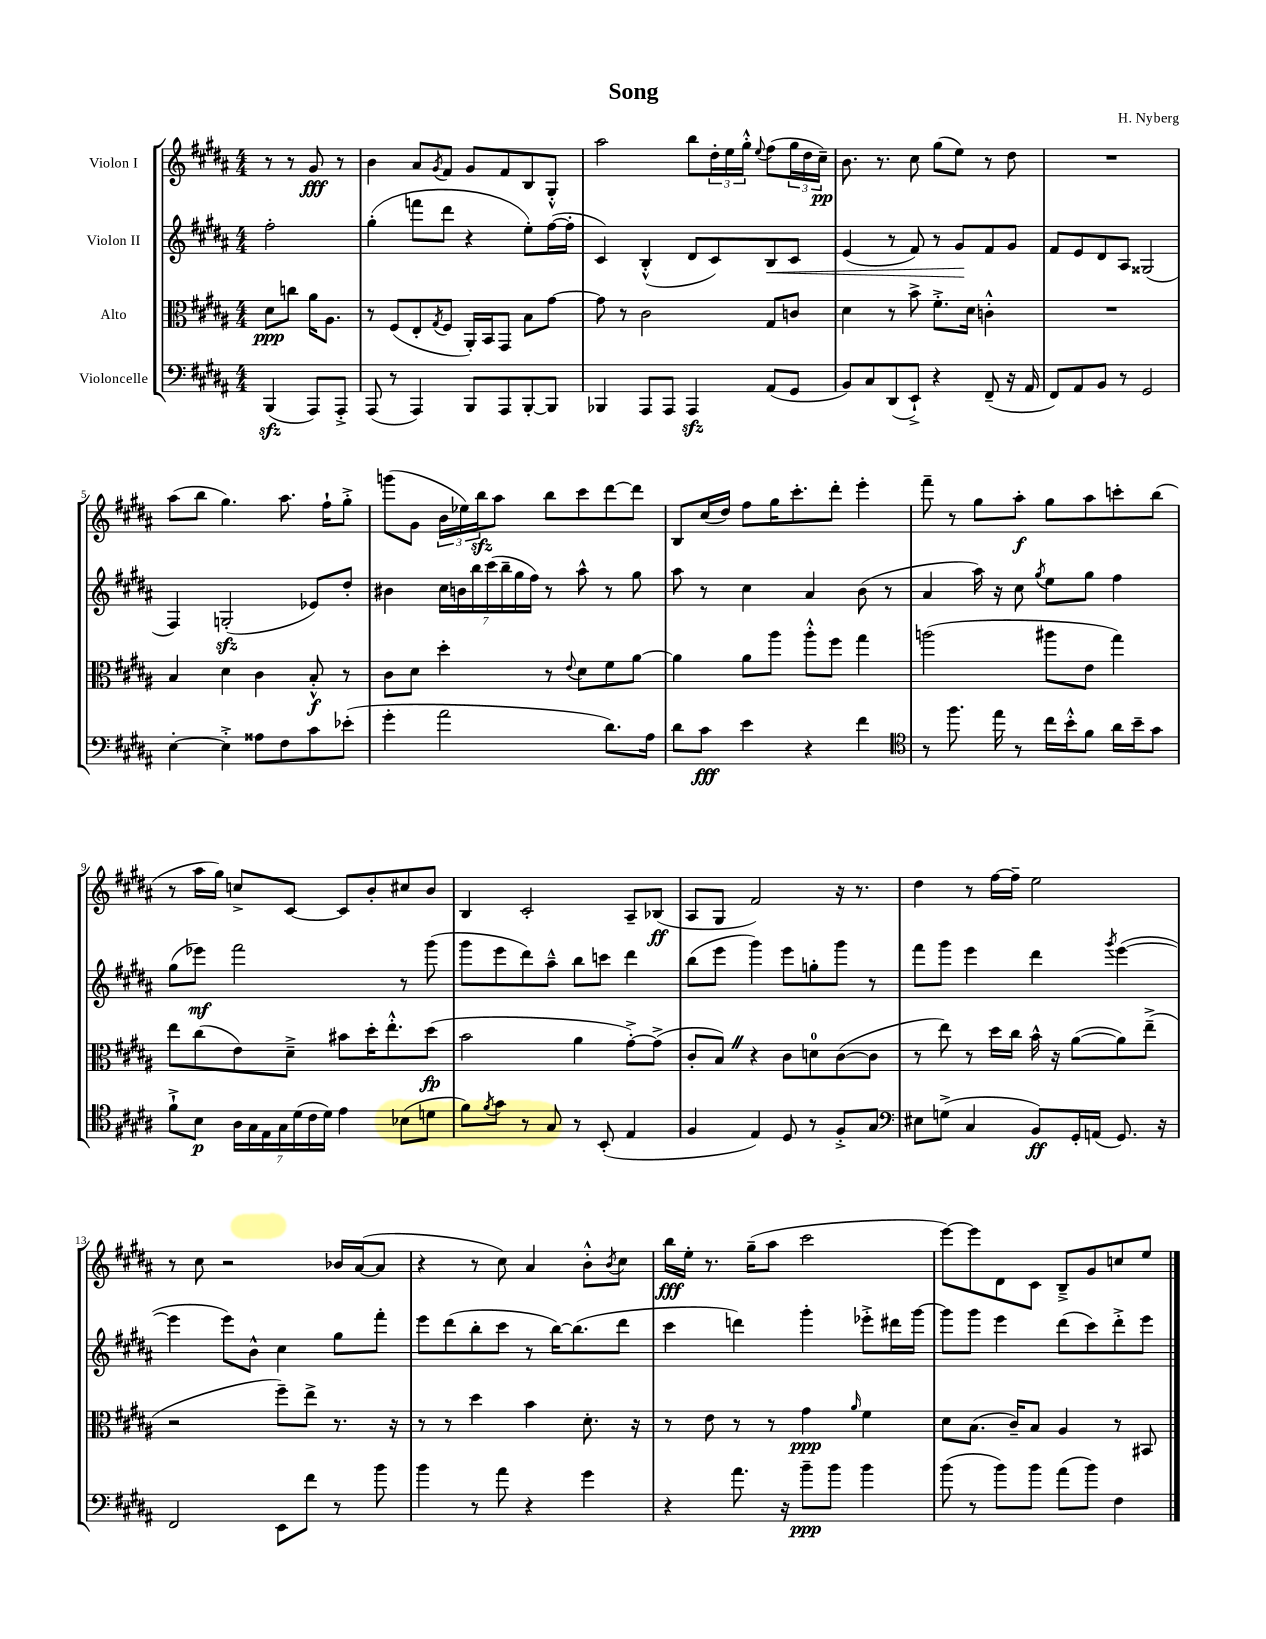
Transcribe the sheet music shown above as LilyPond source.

\header { title = "Song" composer = "H. Nyberg" }
<<
\new StaffGroup <<
\new Staff = "s0" \with { instrumentName = "Violon I" } {
    \clef treble \key b \major \numericTimeSignature \time 4/4 \partial 2
    r8 r8 gis'8\fff r8 |
    b'4 ais'8 \acciaccatura { gis'8 } fis'8 gis'8 fis'8 b8 gis8-.-^ |
    ais''2 b''8 \tuplet 3/2 { dis''16-. e''16 gis''16-.-^ } \appoggiatura { e''8 } fis''8( \tuplet 3/2 { gis''16 dis''16 cis''16--\pp) } |
    b'8. r8. cis''8 gis''8( e''8) r8 dis''8 |
    R1 |
    ais''8( b''8 gis''4.) ais''8. fis''16-! gis''8-.-> |
    g'''8( gis'8 \tuplet 3/2 { b'16 ees''16) b''16\sfz } ais''8 b''8 cis'''8 dis'''8~ dis'''8 |
    b8 cis''16( dis''16) fis''8 gis''16 cis'''8.-. dis'''8-. e'''4-. |
    fis'''8-- r8 gis''8 ais''8-.\f gis''8 ais''8 c'''8-. b''8( |
    r8 ais''16 gis''16) c''8-> cis'8~ cis'8 b'8-. cis''8 b'8 |
    b4 cis'2-. ais8-- bes8\ff( |
    ais8 gis8 fis'2) r16 r8. |
    dis''4 r8 fis''16~ fis''16-- e''2 |
    r8 cis''8 r2 bes'16 ais'16~( ais'8 |
    r4 r8 cis''8) ais'4 b'8-.-^ \acciaccatura { b'8 } cis''8 |
    b''16\fff e''16-. r8. gis''16--( ais''8 cis'''2 |
    e'''8~) e'''8 dis'8 cis'8 b8---> gis'8 c''8 e''8 \bar "|." |
}
\new Staff = "s1" \with { instrumentName = "Violon II" } {
    \clef treble \key b \major \numericTimeSignature \time 4/4 \partial 2
    fis''2-. |
    gis''4-.( f'''8 dis'''8 r4 e''8-.) fis''16~( fis''16-. |
    cis'4) b4-.-^( dis'8 cis'8) b8\< cis'8 |
    e'4( r8 fis'8) r8 gis'8\! fis'8 gis'8 |
    fis'8 e'8 dis'8 ais8 gisis2( |
    fis4) g2-.\sfz( ees'8) dis''8-. |
    bis'4 \tuplet 7/4 { cis''16 b'16 b''16 cis'''16( b''16-- gis''16 fis''16) } r8 ais''8-^ r8 gis''8 |
    ais''8 r8 cis''4 ais'4 b'8( r8 |
    ais'4 ais''16) r16 cis''8 \acciaccatura { gis''8 } e''8 gis''8 fis''4 |
    gis''8( ees'''8\mf) fis'''2 r8 gis'''8( |
    gis'''8 e'''8 dis'''8) ais''8---^ b''8 c'''8 dis'''4 |
    b''8( e'''8 gis'''4) e'''8 g''8-. gis'''8 r8 |
    fis'''8 gis'''8 e'''4 dis'''4 \acciaccatura { gis'''8 } e'''4~( |
    e'''4 e'''8) b'8-^ cis''4 gis''8 fis'''8-. |
    e'''8 dis'''8( b''8-. cis'''8 r8 b''16~) b''8.( dis'''8 |
    cis'''4 d'''4) gis'''4-. ees'''8-.-> dis'''16 gis'''16~ |
    gis'''8 gis'''8 e'''4 dis'''8( cis'''8) dis'''8-.-> e'''8 \bar "|." |
}
\new Staff = "s2" \with { instrumentName = "Alto" } {
    \clef alto \key b \major \numericTimeSignature \time 4/4 \partial 2
    dis'8\ppp c''8 ais'16 ais8. |
    r8 fis8( e8-. \acciaccatura { gis8 } fis8 ais,16-.) b,16 gis,8 b8 gis'8~ |
    gis'8 r8 cis'2 gis8 c'8 |
    dis'4 r8 b'8-> fis'8.-.-> dis'16 c'4-.-^ |
    R1 |
    b4 dis'4 cis'4 b8-.-^\f r8 |
    cis'8 dis'8 dis''4-. r8 \appoggiatura { e'8 } dis'8 fis'8 ais'8~ |
    ais'4 ais'8 ais''8 ais''8-.-^ fis''8 gis''4 |
    a''2( ais''8 e'8 gis''4) |
    e''8 cis''8( e'8) dis'8---> bis'8 dis''16-. e''8.-.-^ dis''8\fp( |
    b'2 ais'4 gis'8~-.->) gis'8->( |
    cis'8-. b8) \once \override BreathingSign.text = \markup { \musicglyph "scripts.caesura.straight" } \breathe r4 cis'8 d'8-0 cis'8~( cis'8 |
    r8 e''8) r8 dis''16 cis''16 b'16-^ r16 ais'8~( ais'8) e''8--->( |
    r2 fis''8--) e''8-> r8. r16 |
    r8 r8 dis''4 b'4 dis'8.-. r16 |
    r8 e'8 r8 r8 gis'4\ppp \grace { ais'16 } fis'4 |
    dis'8 b8.( cis'16--) b8 ais4 r8 bis,8 \bar "|." |
}
\new Staff = "s3" \with { instrumentName = "Violoncelle" } {
    \clef bass \key b \major \numericTimeSignature \time 4/4 \partial 2
    b,,4\sfz( ais,,8) ais,,8-.-> |
    ais,,8( r8 ais,,4) b,,8 ais,,8 b,,8~-. b,,8 |
    bes,,4 ais,,8 ais,,8 ais,,4\sfz ais,8( gis,8 |
    b,8) cis8 dis,8( e,8-!->) r4 fis,8--( r16 ais,16 |
    fis,8) ais,8 b,8 r8 gis,2 |
    e4~-. e4-.-> aisis8 fis8 cis'8 ees'8-.( |
    gis'4-. ais'2 dis'8.) ais16 |
    dis'8 cis'8\fff e'4 r4 fis'4 |
    \clef tenor r8 fis''8. e''16 r8 cis''16 b'16-.-^ fis'8 ais'16 b'16-- gis'8 |
    fis'8-!-> b8\p \tuplet 7/4 { ais16 gis16 e16 gis16 dis'16( cis'16 dis'16) } e'4 bes8( d'8 |
    fis'8) \acciaccatura { fis'8 } gis'8 r8 gis8 r8 b,8-.( e4 |
    fis4 e4) dis8 r8 fis8-.-> gis8 |
    \clef bass eis8 g8->( cis4 b,8\ff) gis,16-. a,16( gis,8.) r16 |
    fis,2 e,8 fis'8 r8 b'8 |
    b'4 r8 ais'8 r4 gis'4 |
    r4 ais'8. r16 b'8--\ppp b'8 b'4 |
    b'8( r8 b'8) b'8 ais'8( b'8) fis4 \bar "|." |
}
>>
>>
